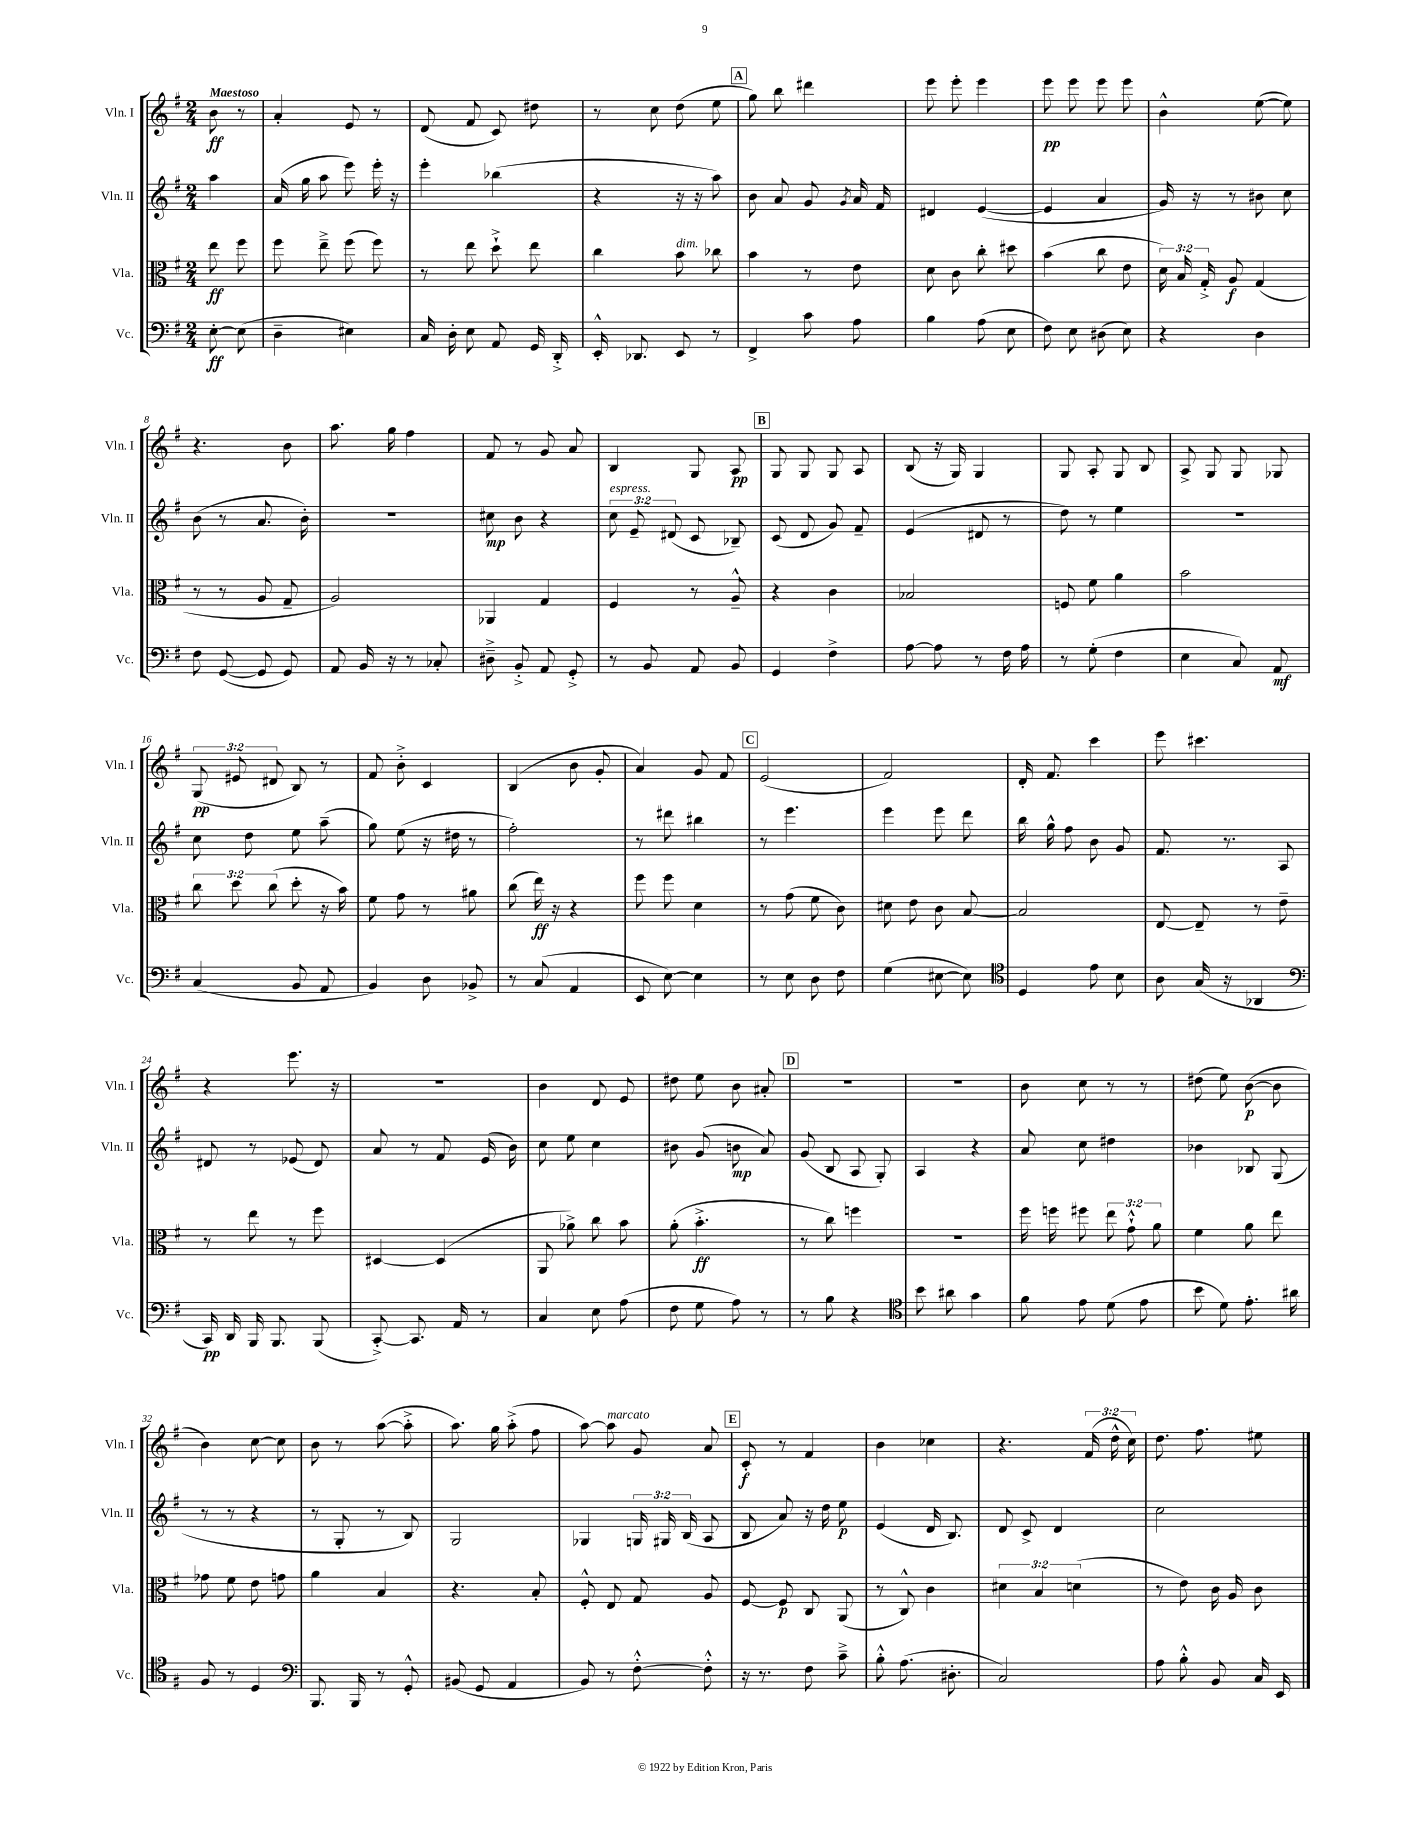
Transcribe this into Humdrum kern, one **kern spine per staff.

**kern	**kern	**kern	**kern
*staff4	*staff3	*staff2	*staff1
*clefF4	*clefC3	*clefG2	*clefG2
*k[f#]	*k[f#]	*k[f#]	*k[f#]
*M2/4	*M2/4	*M2/4	*M2/4
[8E'	8ee	4aa	8b
(8E]	8ff#	.	8r
=	=	=	=
4D~	8ff#	(16a	4a'
.	.	16gg	.
.	8ee~^	8aa	.
4E#)	(8ff#	8eee)	8e
.	8ff#)	16eee'	8r
.	.	16r	.
=	=	=	=
16C	8r	4eee'	(8d
16D'	.	.	.
8E	8ee	.	8f#
8AA	8dd`^	(4bb-	8c)
16GG	8ee	.	8dd#
16DD'^	.	.	.
=	=	=	=
16EE'^^	4cc	4r	8r
8.DD-	.	.	.
.	.	.	8cc
8EE	8b	16r	(8dd
.	.	16r	.
8r	8cc-	8aa)	8ee
=	=	=	=
4FF#^	4b	8b	8gg)
.	.	8a	8bb
8c	8r	8g	4ddd#
.	.	8qg	.
8A	8e	16a	.
.	.	16f#	.
=	=	=	=
4B	8d	4d#	8eee
.	8c	.	8eee'
(8A	8cc'	([4e	4eee
8E	8dd#	.	.
=	=	=	=
8F#)	(4b	4e]	8eee
8E	.	.	8eee
(8D#	8cc	4a	8eee
8E)	8e	.	8eee
=	=	=	=
4r	24d)	16g)	4b^^
.	24B	.	.
.	.	16r	.
.	24G'^	.	.
.	8A	8r	.
4D	(4G	8b#	([8ee
.	.	8cc	8ee])
=	=	=	=
8F#	8r	(8b	4.r
([8GG	8r	8r	.
8GG]	8A	8.a	.
8GG)	8G~	.	8b
.	.	16b')	.
=	=	=	=
8AA	2A)	2r	8.aa
16BB	.	.	.
16r	.	.	16gg
8r	.	.	4ff#
8C-'	.	.	.
=	=	=	=
8D#~^	4AA-	8cc#	8f#
8BB'^	.	8b	8r
8AA	4G	4r	8g
8GG'^	.	.	8a
=	=	=	=
8r	4F#	12cc	4B
.	.	12e~	.
8BB	.	.	.
.	.	(12d#	.
8AA	8r	8c	8G
8BB	8A~^^	8B-~)	8A
=	=	=	=
4GG	4r	(8c	8G
.	.	8d	8G
4F#^	4c	8g)	8G
.	.	8f#~	8A
=	=	=	=
[8A	2B-	(4e	(8B
8A]	.	.	16r
.	.	.	16G)
8r	.	8d#	4G
16F#	.	8r	.
16A	.	.	.
=	=	=	=
8r	8F	8dd)	8G
(8G'	8f#	8r	8A'
4F#	4a	4ee	8G
.	.	.	8B
=	=	=	=
4E	2b	2r	8A^
.	.	.	8G
8C)	.	.	8G
8AA	.	.	8G-
=	=	=	=
(4C	12cc	8cc	(12G
.	12dd	.	12e#
.	.	8dd	.
.	(12cc	.	12d#
8BB	8dd'	8ee	8B)
8AA	16r	(8aa~	8r
.	16b)	.	.
=	=	=	=
4BB)	8f#	8gg)	8f#
.	8g	(8ee	8b'^
8D	8r	16r	4c
.	.	16dd#	.
8BB-^	8a#	8r	.
=	=	=	=
8r	(8cc	2ff#')	(4B
(8C	16ee)	.	.
.	16r	.	.
4AA	4r	.	8b
.	.	.	8g'
=	=	=	=
8EE	8ff#	8r	4a)
[8E)	8ff#	8ddd#	.
4E]	4d	4bb#	8g
.	.	.	8f#
=	=	=	=
8r	8r	8r	(2e
8E	(8g	4.eee	.
8D	8f#	.	.
8F#	8c)	.	.
=	=	=	=
(4G	8d#	4eee	2f#)
.	8e	.	.
[8E#	8c	8eee	.
8E#])	[8B	8ddd	.
=	=	=	=
*clefC4	*	*	*
4D	2B]	16bb	16d'
.	.	16gg^^	8.f#
.	.	8ff#	.
8e	.	8b	4ccc
8B	.	8g	.
=	=	=	=
8A	[8E	8.f#	8eee
(16G	8E~]	.	4.ccc#
16r	.	8.r	.
4AA-	8r	.	.
.	8e~	8A	.
=	=	=	=
*clefF4	*	*	*
16CC)	8r	8d#	4r
16DD	.	.	.
16BBB	8ee	8r	.
8.BBB	.	.	.
.	8r	(8e-	8.eee
(8BBB	8ff#	8d#)	.
.	.	.	16r
=	=	=	=
[8CC'^)	[4D#	8a	2r
8.CC]	.	8r	.
.	(4D#]	8f#	.
16AA	.	.	.
8r	.	(16e	.
.	.	16b)	.
=	=	=	=
4C	8AA	8cc	4b
.	8a-^)	8ee	.
8E	8cc	4cc	8d
(8A	8b	.	8e
=	=	=	=
8F#	(8a'	8b#	8dd#
8G	4.b'^	(8g	8ee
8A)	.	8b	8b
8r	.	8a)	8a#'
=	=	=	=
8r	8r	(8g	2r
8B	8cc)	8B	.
4r	4ff	8A	.
.	.	8G')	.
=	=	=	=
*clefC4	*	*	*
8b	2r	4A	2r
8a#	.	.	.
4g	.	4r	.
=	=	=	=
8f#	16ff#	8a	8b
.	16ff	.	.
8e	8ff#	8cc	8cc
(8d	12ee	4dd#	8r
.	12g`^^	.	.
8e	.	.	8r
.	12a	.	.
=	=	=	=
8b	4f#	4b-	(8dd#
8d)	.	.	8ee)
8.e'	8a	8B-	([8b
.	8ee	(8G	8b]
16a#	.	.	.
=	=	=	=
8F#	8g-	8r	4b)
8r	8f#	8r	.
4D	8e	4r	[8cc
.	8g	.	8cc]
=	=	=	=
*clefF4	*	*	*
8.BBB	4a	8r	8b
.	.	8G'	8r
16BBB	.	.	.
8r	4B	8r	([8aa
8GG'^^	.	8B)	8aa'^]
=	=	=	=
(8BB#	4.r	2G	8.aa)
8GG	.	.	.
.	.	.	16gg
4AA	.	.	(8aa'^
.	8B'	.	8ff#
=	=	=	=
8BB)	8F#'^^	4G-	[8aa)
8r	8E	.	8aa]
[8F#'^^	8G	24G	8g
.	.	24G#	.
.	.	(24B	.
8F#'^^]	8A	8A	8a
=	=	=	=
16r	[8F#	8B	8c'
8.r	.	.	.
.	8F#]	8a)	8r
8F#	8C	16r	4f#
.	.	16dd	.
8c~^	(8AA	8ee	.
=	=	=	=
8B'^^	8r	(4e	4b
(8.A	8C^^)	.	.
.	4c	16d	4cc-
8.D#'	.	8.B)	.
=	=	=	=
2C)	6d#	8d	4.r
.	.	8c^	.
.	6B	.	.
.	.	4d	.
.	(6d	.	.
.	.	.	(24f#
.	.	.	24dd^^
.	.	.	24cc)
=	=	=	=
8A	8r	2cc	8.dd
8B'^^	8e)	.	.
.	.	.	8.ff#
8BB	16c	.	.
.	16A	.	.
16C	8c	.	8ee#
16EE	.	.	.
==	==	==	==
*-	*-	*-	*-
